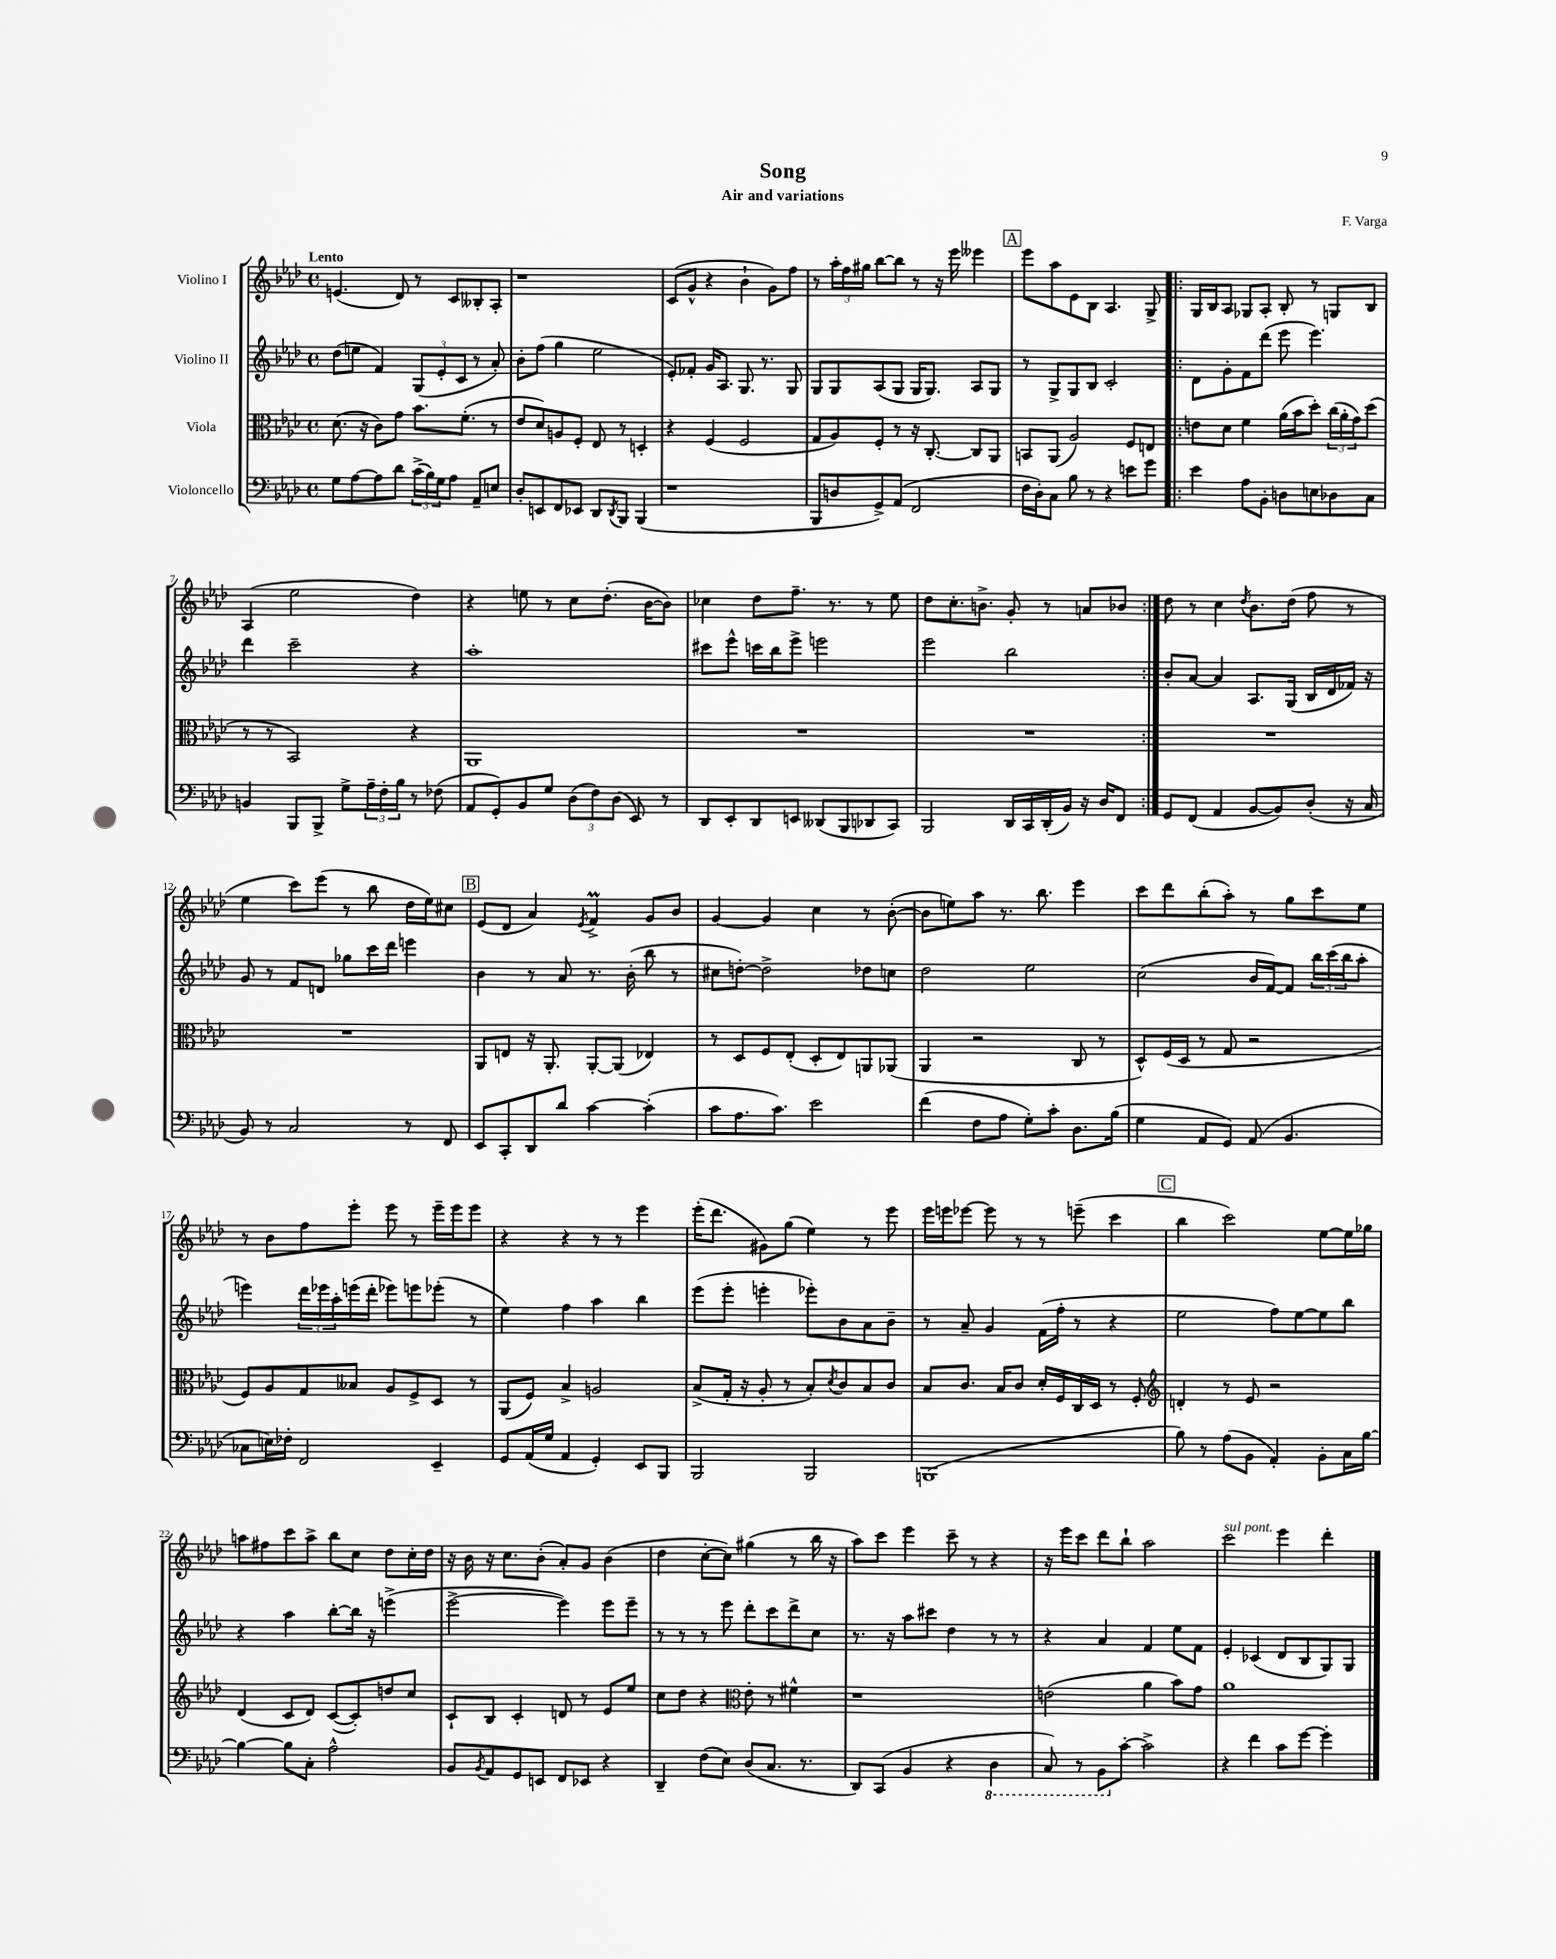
\header { title = "Song" composer = "F. Varga" subtitle = "Air and variations" }
<<
\new StaffGroup <<
\new Staff = "s0" \with { instrumentName = "Violino I" } {
    \clef treble \key aes \major \defaultTimeSignature \time 4/4 \tempo "Lento"
    e'4.( des'8) r8 c'8 beses8-. aes8-. |
    r1 |
    c'8( g'8-^ r4 bes'4-! g'8) f''8 |
    r8 \tuplet 3/2 { aes''16-. f''16 gis''16 } bes''8~ bes''8 r8 r16 ees'''16 eeses'''4 |
    \mark \markup { \box "A" } ees'''8 aes''8 ees'8 bes8 aes4. g8-> |
    \repeat volta 2 { g16 bes16 aes8 ges8 aes8-. bes8-. r8 g8 bes8 |
    aes4( ees''2 des''4) |
    r4 e''8 r8 c''8 des''8.-.( bes'16~ bes'8) |
    ces''4 des''8 f''8.-- r8. r8 ees''8 |
    des''8 c''8.-. b'8.-> g'8-. r8 a'8 bes'8 | }
    des''8 r8 c''4 \acciaccatura { des''8 } bes'8. des''16( f''8 r8 |
    ees''4 c'''8) ees'''8( r8 bes''8 des''16 ees''16) cis''8 |
    \mark \markup { \box "B" } ees'8( des'8 aes'4) \acciaccatura { ees'8 } f'4->\prall g'8 bes'8 |
    g'4~ g'4 c''4 r8 bes'8~-.( |
    bes'8 e''8) aes''8 r8. bes''8. ees'''4 |
    c'''8 des'''8 bes''8-.( aes''8-.) r8 g''8 c'''8 ees''8 |
    r8 bes'8 f''8 ees'''8-. ees'''8 r8 ees'''16-- ees'''16 ees'''8 |
    r4 r4 r8 r8 ees'''4 |
    ees'''16-.( des'''8. gis'8) g''8( ees''4) r8 ees'''8 |
    ees'''16 e'''16 ees'''8~ ees'''8 r8 r8 e'''8--( c'''4 |
    \mark \markup { \box "C" } bes''4 c'''2) ees''8~ ees''16 ges''16 |
    a''8 fis''8 c'''8 a''8-> bes''8 c''8 des''8 c''16-. des''16 |
    r16 bes'16 r16 c''8. bes'8-.( aes'8-.) g'8 bes'4( |
    des''4 c''8~-. c''8) gis''4( r8 bes''16 r16 |
    aes''8) c'''8 ees'''4 c'''8-- r8 r4 |
    r16 ees'''16 c'''8 des'''8 bes''8-! aes''2 |
    c'''2^\markup { \italic "sul pont." } ees'''4 des'''4-. \bar "|." |
}
\new Staff = "s1" \with { instrumentName = "Violino II" } {
    \clef treble \key aes \major \defaultTimeSignature \time 4/4
    des''8( e''8 f'4) \tuplet 3/2 { g8( ees'8-. c'8 } r8 aes'8-.) |
    bes'8-. f''8( g''4 ees''2 |
    ees'8-.) fes'8-. g'16 aes8. g8. r8. g8 |
    g8 g8 aes8( g8 g16 g8.) aes8 g8 |
    \mark \markup { \box "A" } r8 g8-> g8 bes8 c'2-. |
    \repeat volta 2 { des'8 g'8-. f'8 des'''8( ees'''8 ees'''4.) |
    des'''4 c'''2-- r4 |
    aes''1-. |
    cis'''8 ees'''8-^ c'''16 bes''16 ees'''8-> e'''2 |
    ees'''2 bes''2 | }
    bes'8-. aes'8~ aes'4 aes8. g16( bes16 des'16 fes'16) r16 |
    g'8 r8 f'8 d'8 ges''8 c'''16 des'''16 e'''4 |
    \mark \markup { \box "B" } bes'4 r8 aes'8 r8. bes'16-.( bes''8 r8 |
    cis''8 d''8~-.) d''2-> des''8 c''8 |
    des''2 ees''2 |
    c''2( bes'16 f'16~) f'8 \tuplet 3/2 { bes''16 c'''16( bes''16 } aes''8-. |
    e'''4) \tuplet 3/2 { des'''16 ees'''16 aes''16-. } e'''16( des'''16-. ees'''8) e'''8 ees'''8-.( r8 |
    ees''4) f''4 aes''4 bes''4 |
    ees'''8( ees'''8-. e'''4-. ees'''8-.) bes'8 aes'8 bes'8-- |
    r8 aes'8-- g'4 f'16( f''16-. r8 r4 |
    \mark \markup { \box "C" } ees''2 f''8) ees''8~ ees''8 bes''8 |
    r4 aes''4 bes''8~-. bes''16 r16 e'''4->( |
    ees'''2~-> ees'''4) ees'''8 ees'''8-- |
    r8 r8 r8 ees'''8 des'''8-. c'''8 des'''8-> c''8 |
    r8. r16 aes''8 cis'''8 des''4 r8 r8 |
    r4 aes'4 f'4 ees''8 f'8 |
    ees'4-. ces'4( des'8 bes8 g8) g8 \bar "|." |
}
\new Staff = "s2" \with { instrumentName = "Viola" } {
    \clef alto \key aes \major \defaultTimeSignature \time 4/4
    des'8.( r16 c'8) g'8 bes'8. f'8.-.( r8 |
    ees'8 des'8) a8 f8-. ees8 r8 d4-. |
    r4 f4( f2 |
    g8 aes8) f8-. r8 r16 c8.~-. c8 aes,8 |
    \mark \markup { \box "A" } b,8 aes,8( aes2) f8 e8 |
    \repeat volta 2 { e'8 des'8 f'4 aes'16( bes'16 des''8-.) \tuplet 3/2 { c''16( aes'16-. g'16) } des''8( |
    r8 r8 bes,2) r4 |
    aes,1 |
    R1 |
    R1 | }
    R1 |
    R1 |
    \mark \markup { \box "B" } aes,8 e8 r16 aes,8.-. aes,8~-. aes,8( ees4) |
    r8 des8 f8 ees8-.( des8-. ees8) a,8 aes,8( |
    aes,4 r2 c8 r8 |
    des8-^) f16( des16 r8 g8 r2 |
    f8) aes8 g8 beses8 aes8 f8-> des8 r8 |
    aes,8( f8) bes4-> a2 |
    bes8->( g16-. r16 aes8-. r8 bes8-.) \acciaccatura { des'8 } c'8 bes8 c'8 |
    bes8 c'8. bes16 c'8 des'16-. f16 c16 des16 r8 f8-. |
    \mark \markup { \box "C" } \clef treble d'4-. r8 ees'8 r2 |
    des'4( c'8 des'8) c'8~( c'8-.) d''8 c''8 |
    c'8-! bes8 c'4-. d'8 r8 ees'8 ees''8 |
    c''8 des''8 r4 \clef alto ees'8-. r8 fis'4-^ |
    r1 |
    e'2( aes'4 bes'8) g'8 |
    aes'1 \bar "|." |
}
\new Staff = "s3" \with { instrumentName = "Violoncello" } {
    \clef bass \key aes \major \defaultTimeSignature \time 4/4
    g8 aes8~ aes8 des'8 \tuplet 3/2 { c'16->( bes16) g16 } aes8 aes,8-- e8 |
    des8-. e,8 f,8 ees,8 des,8 \acciaccatura { des,8 } bes,,8 bes,,4( |
    r1 |
    bes,,8 d8 g,8->) aes,8( f,2 |
    \mark \markup { \box "A" } f16 des16-.) c8 bes8 r8 r4 e'8 g'8 |
    \repeat volta 2 { ees'4 aes8 bes,8-. d8 e8 des8 c8 |
    b,4 bes,,8 bes,,8-> g8-> \tuplet 3/2 { aes16-- f16-. bes16 } r8 fes8( |
    aes,8 g,8-.) bes,8 g8 \tuplet 3/2 { des8( f8) des8( } ees,8) r8 |
    des,8 ees,8-. des,8 e,8 deses,8( bes,,8 des,8 c,8) |
    bes,,2 des,16 c,16 des,16-.( bes,16) r16 des16 f,8 | }
    g,8 f,8( aes,4 bes,8~ bes,8) des8-.( r16 c16 |
    bes,8) r8 c2 r8 f,8 |
    \mark \markup { \box "B" } ees,8 c,8-. des,8 des'8 c'4~ c'4-.( |
    c'8 aes8. c'8.) ees'2 |
    f'4( f8 aes8 g8-.) c'8-. des8. bes16( |
    g4 aes,8 g,8) aes,8( bes,4. |
    ces8 e16) fes16-. f,2 ees,4-- |
    g,8 aes,16( g16 aes,4 g,4-.) ees,8 bes,,8 |
    bes,,2 bes,,2 |
    b,,1( |
    \mark \markup { \box "C" } bes8) r8 aes8( bes,8 aes,4-.) bes,8-. c16 bes16~ |
    bes4~ bes8 c8-. aes2-^ |
    bes,8 \acciaccatura { bes,8 } aes,8 g,8 e,8 f,8 ees,8 r4 |
    des,4-- f8( ees8) des8( c8. r8. |
    des,8) c,8( bes,4 r4 \ottava #-1 des,4 |
    c,8) r8 bes,,8 \ottava #0 c'8~-. c'2-> |
    r4 f'4 c'8 g'8~ g'4-. \bar "|." |
}
>>
>>
